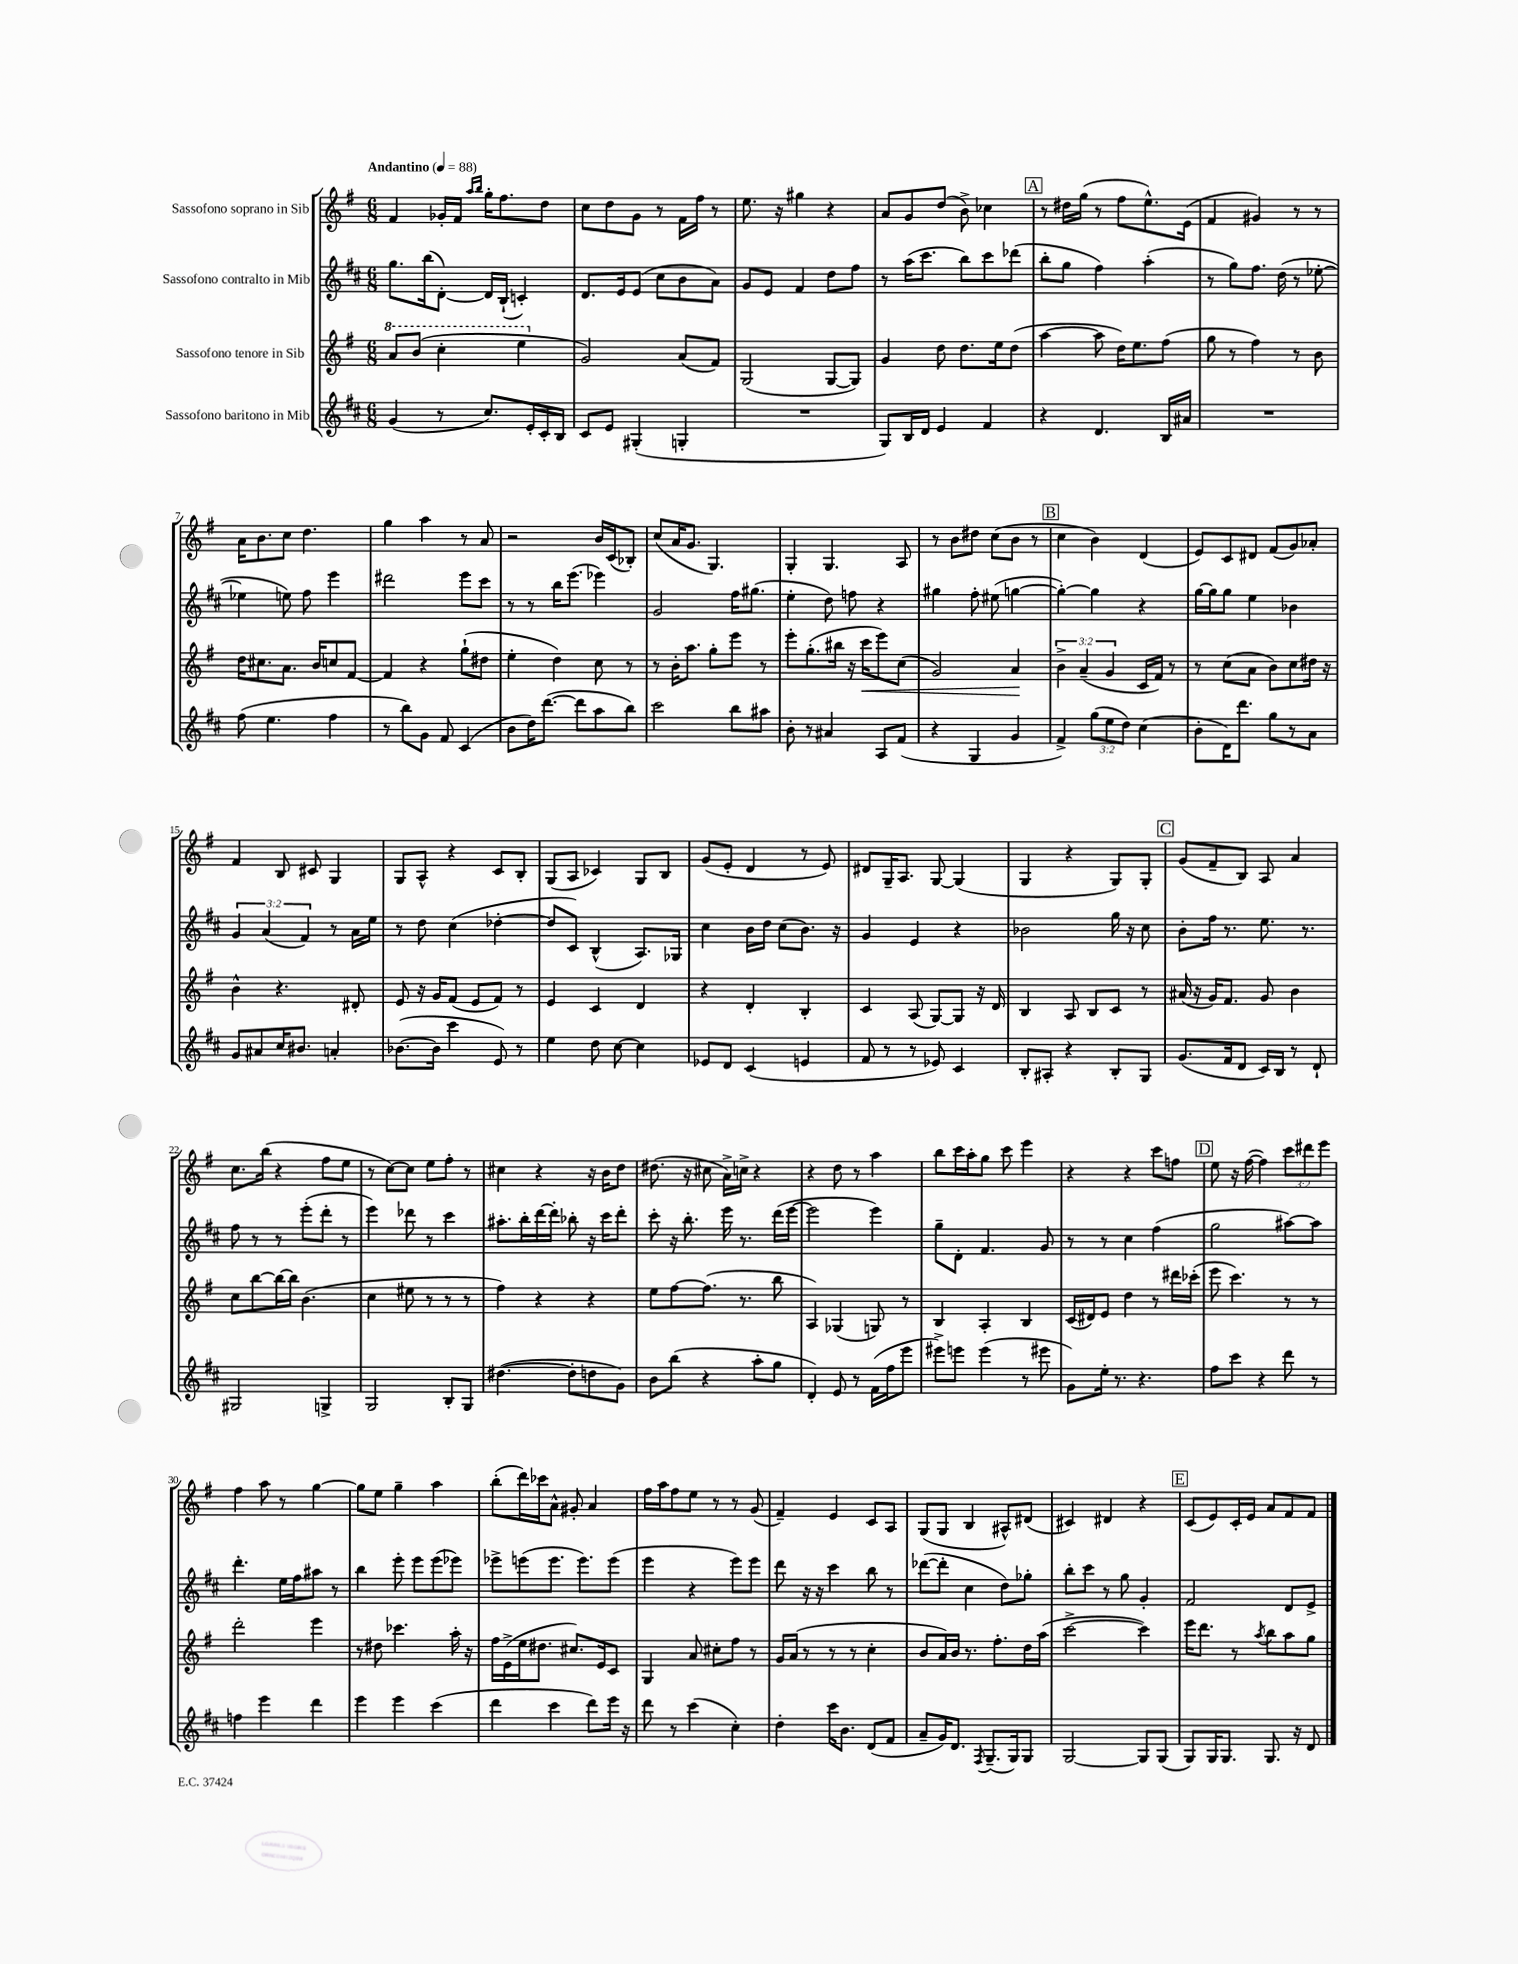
<<
\new StaffGroup <<
\new Staff = "s0" \with { instrumentName = "Sassofono soprano in Sib" } {
    \clef treble \key g \major \numericTimeSignature \time 6/8 \override Staff.TupletNumber.text = #tuplet-number::calc-fraction-text \tempo "Andantino" 4 = 88
    \autoBeamOff fis'4 ges'16[-. fis'16] \grace { a''16[ b''16] } g''16[-. fis''8. d''8] |
    c''8[ d''8 g'8] r8 fis'16[ fis''16] r8 |
    e''8. r16 gis''4 r4 |
    a'8[ g'8 d''8]( b'8->) ces''4 |
    \mark \markup { \box "A" } r8 dis''16[ g''16]( r8 fis''8[ e''8.-^) e'16]( |
    fis'4 gis'4) r8 r8 |
    a'16[ b'8. c''8] d''4. |
    g''4 a''4 r8 a'8 |
    r2 b'16[ c'16( bes8]-.) |
    c''8[( a'16 g'8.] g4.) |
    g4-. g4. a8 |
    r8 b'8[ dis''8] c''8[( b'8] r8 |
    \mark \markup { \box "B" } c''4 b'4) d'4( |
    e'8[) c'8 dis'8] fis'8[( g'8) aes'8]-. |
    fis'4 b8 cis'8 g4 |
    g8[ a8]-^ r4 c'8[ b8]-. |
    g8[( a8] ces'4) g8[ b8] |
    g'8[( e'8]-. d'4 r8 e'8) |
    dis'8[ g16-- a8.] g8~ g4( |
    g4 r4 g8[) g8]-. |
    \mark \markup { \box "C" } g'8[( fis'8-- b8]) a8 a'4 |
    c''8.[ b''16]( r4 fis''8[ e''8] |
    r8 c''8[~) c''8] e''8[ fis''8]-. r8 |
    cis''4 r4 r16 b'16[ d''8] |
    dis''8.( r16 cis''8 a'16[->) c''16]-> r4 |
    r4 d''8 r8 a''4 |
    b''8[ c'''16 a''16-. g''8] c'''8 e'''4 |
    r4 r4 c'''8[ f''8] |
    \mark \markup { \box "D" } e''8 r16 fis''16~( fis''4) \tuplet 3/2 { c'''8[ dis'''8 e'''8] } |
    fis''4 a''8 r8 g''4~ |
    g''8[ e''8] g''4-- a''4 |
    b''8[-.( d'''16) ces'''16 a'8]-^ gis'8-. a'4 |
    fis''16[ a''16 fis''8 e''8] r8 r8 g'8( |
    fis'4--) e'4 c'8[ a8] |
    g8[( g8] b4 ais8[-^) dis'8]( |
    cis'4) dis'4 r4 |
    \mark \markup { \box "E" } c'8[( e'8) c'16-. e'16] a'8[ fis'8 fis'8] \bar "|." |
}
\new Staff = "s1" \with { instrumentName = "Sassofono contralto in Mib" } {
    \clef treble \key d \major \numericTimeSignature \time 6/8 \override Staff.TupletNumber.text = #tuplet-number::calc-fraction-text
    \autoBeamOff g''8.[ b''16( d'8]~-.) d'16[ b16]-!( c'4-.) |
    d'8.[ e'16 e'8]( cis''8[ b'8 a'8]) |
    g'8[ e'8] fis'4 d''8[ fis''8] |
    r8 a''16[( cis'''8.] b''8[) cis'''8 des'''8]( |
    \mark \markup { \box "A" } b''8[-. g''8] fis''4) a''4-.( |
    r8 g''8[) fis''8.] d''16( r8 ees''8~-. |
    ees''4 e''8) fis''8 e'''4 |
    dis'''2 e'''8[ cis'''8] |
    r8 r8 b''16[ e'''8.]( ees'''4) |
    g'2 fis''16[ gis''8.]( |
    e''4-. d''8) f''8 r4 |
    gis''4 fis''8-. eis''8( g''4~ |
    \mark \markup { \box "B" } g''4~-.) g''4 r4 |
    g''16[~ g''16 g''8] e''4 bes'4 |
    \tuplet 3/2 { g'4 a'4( fis'4) } r8 a'16[ e''16] |
    r8 d''8 cis''4( des''4~-. |
    des''8[ cis'8]) b4-^( a8.[) ges16] |
    cis''4 b'16[ d''16] cis''8[( b'8.]) r16 |
    g'4 e'4 r4 |
    bes'2 g''16 r16 cis''8 |
    \mark \markup { \box "C" } b'8[-. fis''16] r8. e''8. r8. |
    fis''8 r8 r8 e'''8[-.( d'''8]-. r8 |
    e'''4) des'''8 r8 cis'''4 |
    ais''8.[-. b''16-. d'''16~ d'''16]-. bes''8-. r16 cis'''16[ d'''8]-. |
    cis'''8-. r16 b''8.-. e'''16 r8. d'''16[( e'''16]~ |
    e'''2 e'''4) |
    g''8[-- d'8]-. fis'4. g'8 |
    r8 r8 cis''4 fis''4( |
    \mark \markup { \box "D" } g''2 ais''8[~) ais''8] |
    d'''4.-. e''16[ fis''16 ais''8] r8 |
    b''4 e'''8-. e'''8[ e'''8( ees'''8]) |
    ees'''8[-> e'''8( e'''8.] e'''8.[) e'''8]( |
    e'''4 r4 e'''8[) e'''8] |
    d'''8 r16 r16 cis'''4 b''8 r8 |
    des'''8[~( des'''8]-. cis''4 d''8[) ges''8]-. |
    b''8[-. cis'''8] r8 g''8 g'4-. |
    \mark \markup { \box "E" } fis'2 d'8[ e'8]-> \bar "|." |
}
\new Staff = "s2" \with { instrumentName = "Sassofono tenore in Sib" } {
    \clef treble \key g \major \numericTimeSignature \time 6/8 \override Staff.TupletNumber.text = #tuplet-number::calc-fraction-text
    \autoBeamOff \ottava #1 a''8[ b''8]( c'''4-. e'''4 \ottava #0 |
    g'2) a'8[( fis'8]) |
    g2( g8[~ g8]) |
    g'4 d''8 d''8.[ e''16 d''8]( |
    \mark \markup { \box "A" } a''4~ a''8 d''16[) e''8. fis''8]( |
    g''8 r8 fis''4) r8 b'8 |
    d''16[ cis''8. a'8.] b'16[ c''8 fis'8]~ |
    fis'4 r4 g''8[-!( dis''8] |
    e''4-. d''4) c''8 r8 |
    r8 b'16[-. a''8.] g''8[-. e'''8] r8 |
    e'''8[-. g''8.-.( bis''16] r16 c'''16[\< e'''8) c''8]( |
    g'2) a'4\! |
    \mark \markup { \box "B" } \tuplet 3/2 { b'4-> a'4--( g'4 } c'16[ fis'16]) r8 |
    r8 c''8[( a'8] b'8[) c''8 dis''16] r16 |
    b'4-^ r4. dis'8-. |
    e'8 r16 g'16[ fis'8]( e'8[ fis'8]) r8 |
    e'4 c'4 d'4 |
    r4 d'4-. b4-. |
    c'4 a8( g8[~) g8] r16 d'16 |
    b4 a8 b8[ c'8] r8 |
    \mark \markup { \box "C" } ais'16( r16 g'16[) fis'8.] g'8 b'4 |
    c''8[ b''8~ b''16~ b''16] b'4.( |
    c''4 eis''8 r8 r8 r8 |
    fis''4) r4 r4 |
    e''8[ fis''8~ fis''8.]( r8. b''8 |
    a4) ges4( g8) r8 |
    b4 a4-. b4 |
    c'16[( dis'16) e'8] d''4 r8 dis'''16[ ces'''16]-.( |
    \mark \markup { \box "D" } e'''8 c'''4.) r8 r8 |
    d'''2-. e'''4 |
    r8 dis''8 ces'''4. a''16-. r16 |
    fis''16[ e'16->( e''16 dis''8.] cis''8.[) e'16 c'8] |
    g4 a'8 cis''8[-. fis''8] r8 |
    g'16[ a'16]( r8 r8 r8 c''4-. |
    b'8[ a'16) b'16] r8. fis''8.[-. d''16 a''16]( |
    c'''2~-> c'''4) |
    \mark \markup { \box "E" } e'''16[ d'''8.] r8 \acciaccatura { a''8 } b''8[ a''8 g''8] \bar "|." |
}
\new Staff = "s3" \with { instrumentName = "Sassofono baritono in Mib" } {
    \clef treble \key d \major \numericTimeSignature \time 6/8 \override Staff.TupletNumber.text = #tuplet-number::calc-fraction-text
    \autoBeamOff g'4( r8 cis''8.[) e'16-. cis'16-. b16] |
    cis'8[ e'8] gis4-.( g4-. |
    R2. |
    g8[) b16 d'16] e'4 fis'4 |
    \mark \markup { \box "A" } r4 d'4. b16[ ais'16] |
    R2. |
    fis''8( e''4. fis''4 |
    r8 b''8[) g'8] fis'8 cis'4( |
    b'8[ d''16) d'''8.]~( d'''8[ a''8 b''8]) |
    cis'''2 b''8[ ais''8] |
    b'8-. r8 ais'4 a8[ fis'8]( |
    r4 g4 g'4 |
    \mark \markup { \box "B" } fis'4->) \tuplet 3/2 { g''8[( e''8 d''8]) } cis''4( |
    b'8[-. d'16) d'''8.] g''8[ r8 a'8] |
    g'8[ ais'8 cis''16 bis'8.] a'4-. |
    bes'8.[~( bes'16] cis'''4 e'8) r8 |
    e''4 d''8 cis''8~ cis''4 |
    ees'8[ d'8] cis'4( e'4 |
    fis'8 r8 r8 ees'8) cis'4 |
    b8[-. ais8]-. r4 b8[-. g8] |
    \mark \markup { \box "C" } g'8.[( fis'16 d'8] cis'16[) b16] r8 d'8-! |
    gis2 g4-> |
    g2 b8[-. g8] |
    dis''4.~( dis''8[-. d''8 g'8]) |
    b'8[ b''8]( r4 a''8[-. g''8] |
    d'4-.) e'8 r8 fis'16[( fis''16 e'''8] |
    eis'''8[->) e'''8] e'''4( r8 eis'''8 |
    g'8[) e''16]-. r8. r4. |
    \mark \markup { \box "D" } fis''8[ cis'''8] r4 d'''8 r8 |
    f''4 e'''4 d'''4 |
    e'''4 e'''4 cis'''4( |
    d'''4 cis'''4 d'''8[) e'''16] r16 |
    d'''8 r8 cis'''4( cis''4-.) |
    d''4-. cis'''16[ b'8.] d'8[( fis'8] |
    a'8[-- g'16) d'8.] \acciaccatura { fis8 } g8.[--( g16) g8] |
    g2~ g8[ g8]( |
    \mark \markup { \box "E" } g8[) g16 g8.] g8. r16 d'8 \bar "|." |
}
>>
>>
